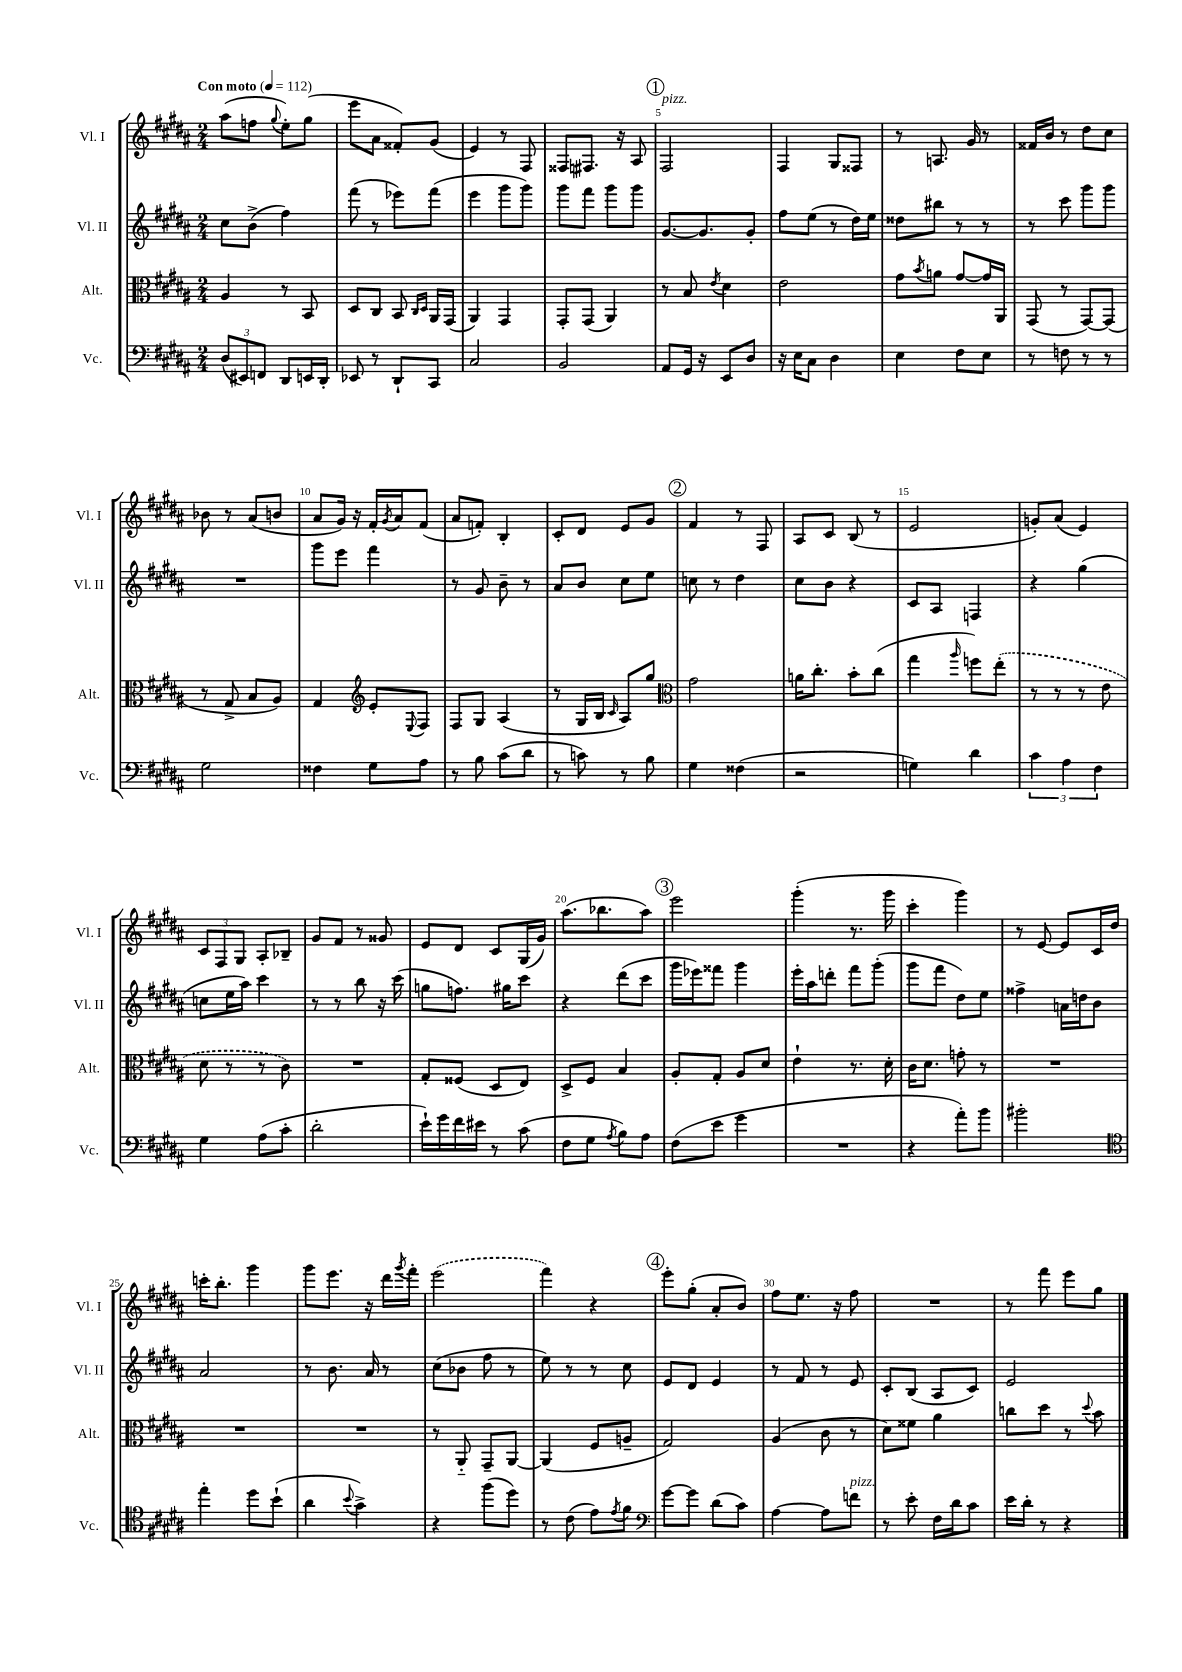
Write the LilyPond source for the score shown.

<<
\new StaffGroup <<
\new Staff = "s0" \with { instrumentName = "Vl. I" shortInstrumentName = "Vl. I" } {
    \clef treble \key b \major \numericTimeSignature \time 2/4 \tempo "Con moto" 4 = 112
    ais''8( f''8 \appoggiatura { gis''8 } e''8-.) gis''8( |
    e'''8 ais'8 fisis'8-.) gis'8( |
    e'4) r8 fis8 |
    fisis8 fis8. r16 ais8 |
    \mark \markup { \circle "1" } fis2^\markup { \italic "pizz." } |
    fis4 gis8 fisis8 |
    r8 a8. gis'16 r8 |
    fisis'16 b'16 r8 dis''8 cis''8 |
    bes'8 r8 ais'8( b'8 |
    ais'8 gis'16) r16 fis'16-. \acciaccatura { gis'8 } ais'16 fis'8( |
    ais'8 f'8-.) b4-. |
    cis'8-. dis'8 e'8 gis'8 |
    \mark \markup { \circle "2" } fis'4 r8 fis8 |
    ais8 cis'8 b8( r8 |
    e'2 |
    g'8-.) ais'8( e'4) |
    \tuplet 3/2 { cis'8 fis8 gis8 } ais8-. bes8-- |
    gis'8 fis'8 r8 gisis'8 |
    e'8 dis'8 cis'8 gis16( gis'16) |
    ais''8.( bes''8. ais''8) |
    \mark \markup { \circle "3" } e'''2 |
    gis'''4-.( r8. gis'''16 |
    cis'''4-. gis'''4) |
    r8 e'8~ e'8 cis'16 dis''16 |
    c'''16-. b''8.-. gis'''4 |
    gis'''8 e'''8. r16 dis'''16 \acciaccatura { gis'''8 } fis'''16-. |
    \once \slurDashed e'''2( |
    fis'''4) r4 |
    \mark \markup { \circle "4" } e'''8-. gis''8-.( ais'8-. b'8) |
    fis''8 e''8. r16 fis''8 |
    R2 |
    r8 fis'''8 e'''8 gis''8 \bar "|." |
}
\new Staff = "s1" \with { instrumentName = "Vl. II" shortInstrumentName = "Vl. II" } {
    \clef treble \key b \major \numericTimeSignature \time 2/4
    cis''8 b'8->( fis''4) |
    fis'''8( r8 ees'''8) fis'''8( |
    e'''4 gis'''8 gis'''8) |
    gis'''8 fis'''8 gis'''8 gis'''8 |
    \mark \markup { \circle "1" } gis'8.~ gis'8. gis'8-. |
    fis''8 e''8( r8 dis''16) e''16 |
    disis''8 bis''8 r8 r8 |
    r8 cis'''8 gis'''8 gis'''8 |
    R2 |
    gis'''8 e'''8 fis'''4 |
    r8 gis'8 b'8-- r8 |
    ais'8 b'8 cis''8 e''8 |
    \mark \markup { \circle "2" } c''8 r8 dis''4 |
    cis''8 b'8 r4 |
    cis'8 ais8 f4 |
    r4 gis''4( |
    c''8 e''16 ais''16) cis'''4 |
    r8 r8 b''8 r16 cis'''16( |
    g''8 f''8.) gis''16 cis'''8 |
    r4 dis'''8( cis'''8 |
    \mark \markup { \circle "3" } gis'''16 ees'''16) fisis'''8 gis'''4 |
    e'''16-. ais''16 d'''8-. fis'''8 gis'''8-.( |
    gis'''8 fis'''8 dis''8) e''8 |
    fisis''4-> a'16 d''16 b'8 |
    ais'2 |
    r8 b'8. ais'16 r8 |
    cis''8( bes'8 fis''8 r8 |
    e''8) r8 r8 cis''8 |
    \mark \markup { \circle "4" } e'8 dis'8 e'4 |
    r8 fis'8 r8 e'8 |
    cis'8-. b8( ais8 cis'8) |
    e'2 \bar "|." |
}
\new Staff = "s2" \with { instrumentName = "Alt." shortInstrumentName = "Alt." } {
    \clef alto \key b \major \numericTimeSignature \time 2/4
    ais4 r8 b,8 |
    dis8 cis8 b,8 \grace { cis16 dis16 } ais,16 gis,16( |
    ais,4) gis,4 |
    gis,8-. gis,8( ais,4) |
    \mark \markup { \circle "1" } r8 b8 \acciaccatura { e'8 } dis'4 |
    e'2 |
    gis'8 \acciaccatura { b'8 } a'8 gis'8~ gis'16 ais,16 |
    gis,8( r8 gis,8~) gis,8( |
    r8 gis8-> b8 ais8) |
    gis4 \clef treble e'8-. \appoggiatura { e8 } fis8 |
    fis8 gis8 ais4( |
    r8 gis16 b16 \grace { cis'16 } ais8) gis''8 |
    \mark \markup { \circle "2" } \clef alto gis'2 |
    a'16 cis''8.-. b'8-. cis''8( |
    gis''4 \grace { ais''16 } f''8) \once \slurDashed e''8-.( |
    r8 r8 r8 e'8 |
    dis'8 r8 r8 cis'8) |
    R2 |
    gis8-. fisis8( dis8 e8) |
    dis8-> fis8 b4 |
    \mark \markup { \circle "3" } ais8-. gis8-. ais8 dis'8 |
    e'4-! r8. dis'16-. |
    cis'16 dis'8. g'8-. r8 |
    R2 |
    R2 |
    R2 |
    r8 ais,8-_ gis,8-- ais,8~ |
    ais,4( fis8 a8-- |
    \mark \markup { \circle "4" } gis2) |
    ais4( cis'8 r8 |
    dis'8) fisis'8 ais'4 |
    c''8 dis''8 r8 \appoggiatura { dis''8 } b'8 \bar "|." |
}
\new Staff = "s3" \with { instrumentName = "Vc." shortInstrumentName = "Vc." } {
    \clef bass \key b \major \numericTimeSignature \time 2/4
    \tuplet 3/2 { dis8( eis,8) f,8 } dis,8 e,16 dis,16-. |
    ees,8 r8 dis,8-! cis,8 |
    cis2 |
    b,2 |
    \mark \markup { \circle "1" } ais,8 gis,16 r16 e,8 dis8 |
    r16 e16 cis8 dis4 |
    e4 fis8 e8 |
    r8 f8 r8 r8 |
    gis2 |
    fisis4 gis8 ais8 |
    r8 b8 cis'8( dis'8 |
    r8 c'8) r8 b8 |
    \mark \markup { \circle "2" } gis4 fisis4( |
    r2 |
    g4) dis'4 |
    \tuplet 3/2 { cis'4 ais4 fis4 } |
    gis4 ais8( cis'8-. |
    dis'2-. |
    e'16-!) gis'16 fis'16 eis'16 r8 cis'8( |
    fis8 gis8 \acciaccatura { ais8 } b8) ais8 |
    \mark \markup { \circle "3" } fis8( e'8 gis'4 |
    R2 |
    r4 ais'8-.) b'8 |
    bis'2-. |
    \clef tenor e''4-. dis''8 b'8-!( |
    ais'4 \appoggiatura { b'8 } gis'4->) |
    r4 fis''8( dis''8) |
    r8 cis'8( e'8) \acciaccatura { e'8 } fis'8 |
    \mark \markup { \circle "4" } \clef bass gis'8~ gis'8 dis'8( cis'8) |
    ais4~ ais8 f'8^\markup { \italic "pizz." } |
    r8 e'8-. fis16 dis'16 cis'8 |
    e'16 dis'16-. r8 r4 \bar "|." |
}
>>
>>
\layout { \context { \Score \override BarNumber.break-visibility = ##(#f #t #t) barNumberVisibility = #(every-nth-bar-number-visible 5) } }
